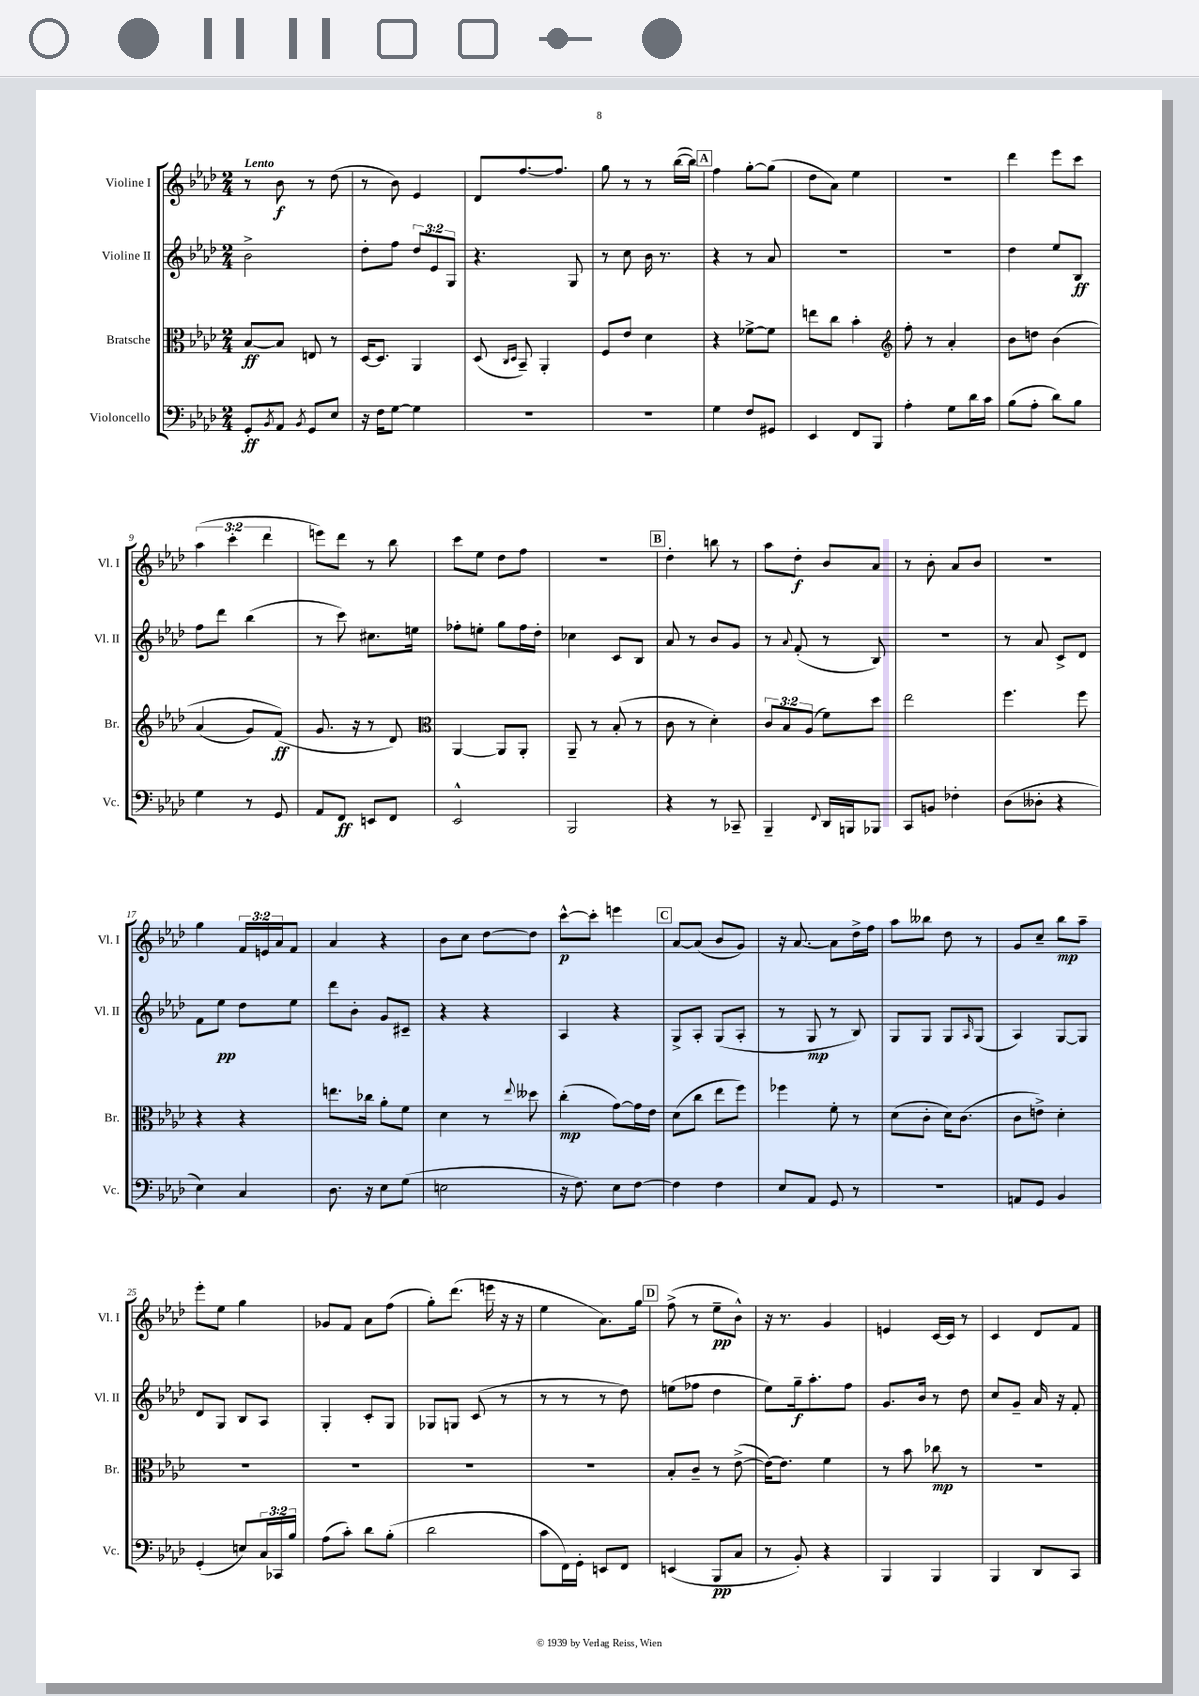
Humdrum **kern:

**kern	**kern	**kern	**kern
*staff4	*staff3	*staff2	*staff1
*clefF4	*clefC3	*clefG2	*clefG2
*k[b-e-a-d-]	*k[b-e-a-d-]	*k[b-e-a-d-]	*k[b-e-a-d-]
*M2/4	*M2/4	*M2/4	*M2/4
8GG'	[8B-	2b-^	8r
8qBB-	.	.	.
8AA-	8B-]	.	8b-
8qBB-	.	.	.
8GG	8E	.	8r
8E-	8r	.	(8dd-
=	=	=	=
16r	[16D-	8dd-'	8r
16F	8.D-]	.	.
[8G	.	8ff	8b-)
4G]	4AA-	12dd-	4e-
.	.	12e-	.
.	.	12G	.
=	=	=	=
2r	(8D-	4.r	8d-
.	16qqC	.	.
.	16qqD-	.	.
.	8BB-~)	.	[8.ff
.	4AA-'	.	.
.	.	.	8.ff]
.	.	8G	.
=	=	=	=
2r	8F	8r	8gg
.	8e-	8cc	8r
.	4d-	16b-	8r
.	.	8.r	.
.	.	.	([16bb-
.	.	.	16bb-])
=	=	=	=
4G	4r	4r	4ff
8F	[8f-^	8r	[8gg'
8GG#	8f-]	8a-	(8gg]
=	=	=	=
4EE-	8ee	2r	8dd-
.	8cc	.	8a-)
8FF	4b-'	.	4ee-
8BBB-	.	.	.
=	=	=	=
*	*clefG2	*	*
4A-'	8ff'	2r	2r
.	8r	.	.
8G	4a-'	.	.
16d-	.	.	.
16c	.	.	.
=	=	=	=
(8B-	8b-	4dd-	4ddd-
8A-'	8dd	.	.
8d-)	&(4b-	8ee-	8eee-
8B-	.	8B-	8ccc
=	=	=	=
4G	(4a-	8ff	(6aa-
.	.	8ddd-	.
.	.	.	6ccc'
8r	8g)	(4bb-	.
.	.	.	6ddd-
8GG	(8f&)	.	.
=	=	=	=
8AA-	8.g	8r	8eee)
8FF	.	8ccc)	8ddd-
.	16r	.	.
8EE	8r	8.cc#	8r
8FF	8d-)	.	8bb-
.	.	16ee	.
=	=	=	=
*	*clefC3	*	*
2EE-^^	[4AA-	8ff-'	8ccc
.	.	8ee'	8ee-
.	8AA-]	8gg	8dd-
.	8AA-'	16ff-	8ff
.	.	16dd-'	.
=	=	=	=
2BBB-	8AA-~	4cc-	2r
.	8r	.	.
.	(8B-'	8c	.
.	8r	8B-	.
=	=	=	=
4r	8c	8a-	4dd-'
.	8r	8r	.
8r	4d-')	8b-	8bb
8CC-~	.	8g	8r
=	=	=	=
4BBB-~	12c	8r	8aa-
.	12B-	.	.
.	.	8qqa-	.
.	.	(8f'	8dd-'
.	(12A-	.	.
8qqFF	.	.	.
16DD-	8f)	8r	8b-
16BBB	.	.	.
8BBB-	8dd-	8B-)	8a-
=	=	=	=
8CC	2ee-	2r	8r
8BB	.	.	8b-'
4F-'	.	.	8a-
.	.	.	8b-
=	=	=	=
(8D-	4.ff	8r	2r
8D--'	.	8a-	.
4r	.	8c^	.
.	8ff	8d-	.
=	=	=	=
4E-)	4r	8f	4gg
.	.	8ee-	.
4C	4r	8dd-	24f
.	.	.	24e
.	.	.	24a-
.	.	8ee-	8f
=	=	=	=
8.D-	8.ee	8ddd-	4a-
.	.	8b-'	.
16r	16cc-	.	.
8E-	8a-'	8g	4r
(8G	8f	8c#~	.
=	=	=	=
2E	4d-	4r	8b-
.	.	.	8cc
.	8r	4r	[8dd-
.	8qqee-	.	.
.	8dd--	.	8dd-]
=	=	=	=
16r	(4cc'	4A-	[8ccc^^
8.F)	.	.	.
.	.	.	8ccc']
8E-	[8g)	4r	4eee
[8F	16g]	.	.
.	16e-	.	.
=	=	=	=
4F]	(8d-	8G^	[8a-
.	8cc	8A-'	(8a-]
4F	8ee-	(8G	8b-
.	8ff)	8A-'	8g)
=	=	=	=
8E-	4ff-	8r	16r
.	.	.	[8.a-
8AA-	.	8G	.
8GG	8f'	8r	8a-]
8r	8r	8B-)	16dd-^
.	.	.	16ff
=	=	=	=
2r	(8d-	8G	8aa-
.	8c'	8G	8bb--
.	16d-)	8G	8dd-
.	(8.c	.	.
.	.	16qqA-	.
.	.	(8G	8r
=	=	=	=
8AA	8c	4A-)	8g
8GG	8e^)	.	8cc~
4BB-	4d-'	[8G	8bb-
.	.	8G]	8aa-~
=	=	=	=
(4GG'	2r	8d-	8eee-'
.	.	8G	8ee-
8E)	.	8B-	4gg
24C	.	8A-	.
24CC-	.	.	.
24B-	.	.	.
=	=	=	=
(8A-	2r	4G'	8g-
8c')	.	.	8f
8d-	.	8c'	8a-
(8B-'	.	8G	(8ff
=	=	=	=
2d-	2r	8G-	8gg')
.	.	8G	(8.ddd-
.	.	(8c	.
.	.	.	16eee
.	.	8r	16r
.	.	.	16r
=	=	=	=
8c	2r	8r	4ee-
16FF)	.	8r	.
16GG'	.	.	.
8EE	.	8r	8.a-)
8FF	.	8dd-)	.
.	.	.	16gg
=	=	=	=
(4EE	8B-'	(8ee	(8ff^
.	8c~	8ff-	8r
8BBB-	8r	4dd-	8ee-~
8C	([8e-^	.	8b-^^)
=	=	=	=
8r	16e-_)	8ee-)	16r
.	8.e-]	.	8.r
8BB-')	.	16gg~	.
.	.	8.aa-'	.
4r	4f	.	4g
.	.	8ff	.
=	=	=	=
4BBB-	8r	8.g	4e
.	8b-	.	.
.	.	16b-	.
4BBB-	8cc-	8r	[16c
.	.	.	16c]
.	8r	8dd-	8r
=	=	=	=
4BBB-	2r	8cc	4c
.	.	8g~	.
8DD-	.	16a-	8d-
.	.	16r	.
8CC	.	8f'	8f
==	==	==	==
*-	*-	*-	*-
